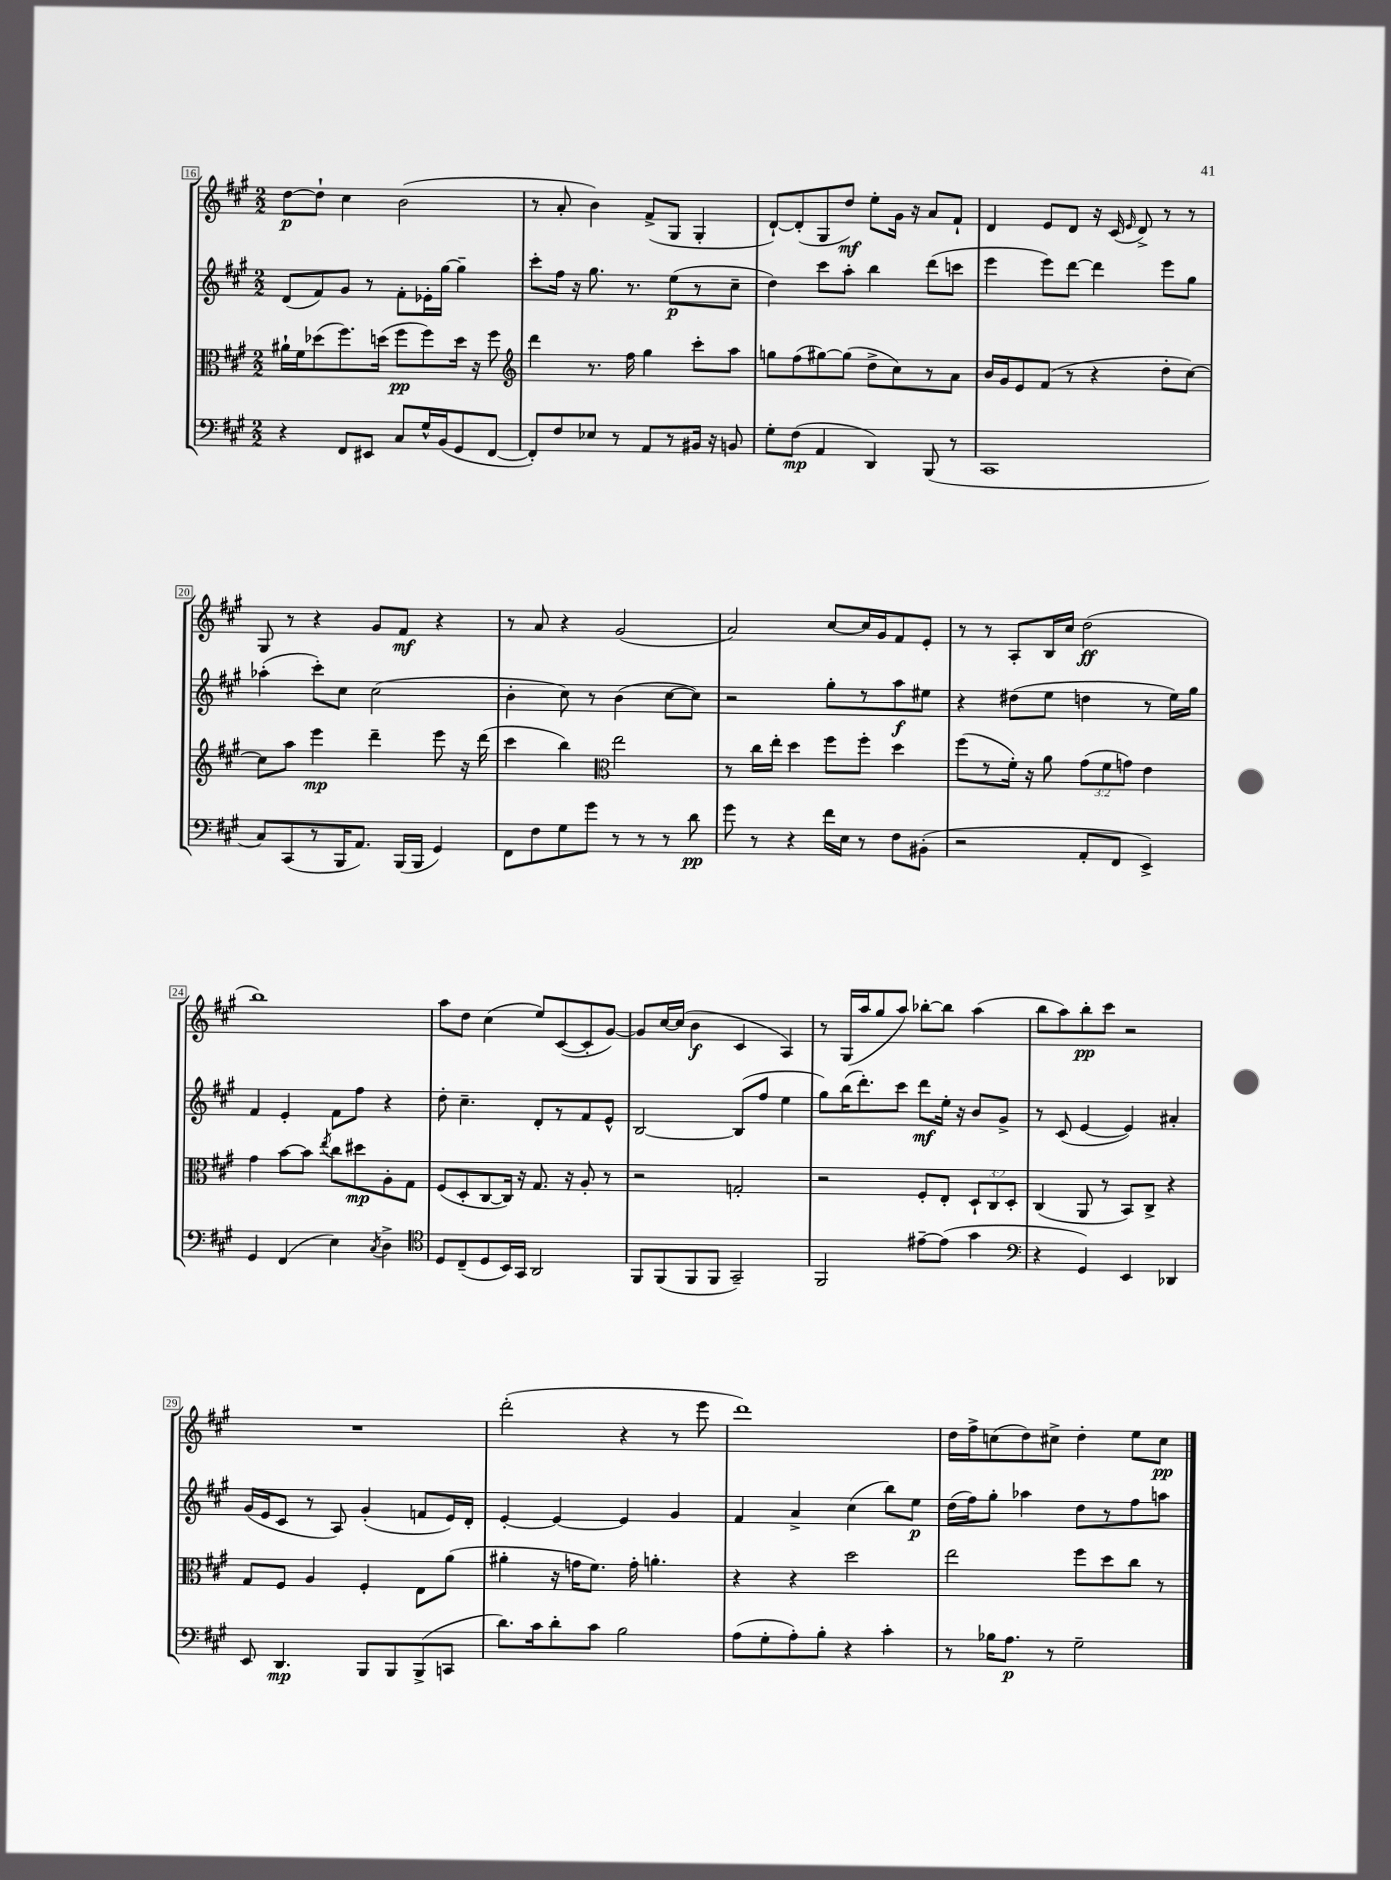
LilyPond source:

<<
\new StaffGroup <<
\new Staff = "s0" {
    \clef treble \key a \major \numericTimeSignature \time 2/2
    \autoBeamOff d''8[~\p d''8]-! cis''4 b'2( |
    r8 a'8-. b'4) fis'8[->( gis8] gis4-. |
    d'8[~-!) d'8-.( gis8 d''8]\mf) e''8[-. gis'16] r16 a'8[ fis'8]-! |
    d'4 e'8[ d'8] r16 cis'16( \grace { e'16 } d'8->) r8 r8 |
    gis8 r8 r4 gis'8[ fis'8]\mf r4 |
    r8 a'8 r4 gis'2( |
    a'2) cis''8[~ cis''16 gis'16 fis'8 e'8]-. |
    r8 r8 a8[-. b16 cis''16] d''2\ff( |
    b''1) |
    a''8[ d''8] cis''4( e''8[) cis'8~( cis'8-. gis'8]~) |
    gis'8[ cis''16~ cis''16]( b'4\f cis'4 a4) |
    r8 gis16[( a''16 gis''8 a''8]) bes''8[~-. bes''8] a''4( |
    b''8[ a''8) b''8-.\pp cis'''8] r2 |
    R1 |
    d'''2-.( r4 r8 e'''8 |
    d'''1) |
    d''16[ fis''16-> c''8( d''8) cis''8]-> d''4-. e''8[ cis''8]\pp \bar "|." |
}
\new Staff = "s1" {
    \clef treble \key a \major \numericTimeSignature \time 2/2
    \autoBeamOff d'8[( fis'8) gis'8] r8 fis'8[-. ees'16-. gis''16]~ gis''4-- |
    cis'''8[-. fis''16] r16 gis''8. r8. e''8[\p( r8 cis''8]-- |
    d''4) cis'''8[ a''8]-. b''4 d'''8[( c'''8] |
    e'''4 e'''8[) d'''8]~ d'''4 e'''8[ gis''8] |
    aes''4-.( cis'''8[-.) cis''8] cis''2( |
    b'4-. cis''8) r8 b'4( cis''8[~ cis''8]) |
    r2 gis''8[-. r8 a''8\f eis''8] |
    r4 dis''8[( e''8] d''4 r8 e''16[) gis''16] |
    fis'4 e'4-. fis'8[ fis''8] r4 |
    d''8-. cis''4.-- d'8[-. r8 fis'8 e'8]-^ |
    b2~ b8[( fis''8] e''4 |
    gis''8[) b''16( d'''8.-.) cis'''8] d'''8[\mf e''16]-. r16 b'8[ gis'8]-> |
    r8 cis'8( e'4~ e'4) ais'4-. |
    gis'16[( e'16 cis'8] r8 a8) gis'4-.( f'8[ e'16) d'16]-. |
    e'4~-. e'4~ e'4 gis'4 |
    fis'4 a'4-> cis''4( b''8[) e''8]\p |
    d''16[( fis''16) gis''8]-. aes''4 d''8[ r8 fis''8 a''8] \bar "|." |
}
\new Staff = "s2" {
    \clef alto \key a \major \numericTimeSignature \time 2/2 \override Staff.TupletNumber.text = #tuplet-number::calc-fraction-text
    \autoBeamOff ais'16[-! fis'16 des''8( fis''8.) d''16]( fis''8[\pp fis''8) d''16] r16 fis''8 |
    \clef treble d'''4 r8. fis''16 gis''4 cis'''8[-. a''8] |
    g''8[ fis''8( gis''8~) gis''8]( d''8[-> cis''8) r8 a'8] |
    b'16[ gis'16 e'8 fis'8]( r8 r4 d''8[-. cis''8]~) |
    cis''8[ a''8] e'''4\mp d'''4-- e'''8 r16 d'''16( |
    cis'''4 b''4) \clef alto e''2 |
    r8 cis''16[ e''16]-. d''4 fis''8[ fis''8]-. d''4 |
    fis''8[( r8 fis'16]-.) r16 a'8 \tuplet 3/2 { gis'8[( fis'8 g'8]) } e'4 |
    gis'4 b'8[~ b'8] \acciaccatura { e''8 } cis''8[ dis''8\mp a8-. gis8] |
    fis8[( d8-. cis8~ cis16]) r16 gis8. r16 a8-. r8 |
    r2 g2-. |
    r2 fis8[-. e8]-. \tuplet 3/2 { d8[-! cis8 d8]-. } |
    cis4( a,8 r8 b,8[) cis8]-> r4 |
    gis8[ fis8] a4 fis4-. e8[ a'8]( |
    ais'4-. r16 g'16[ fis'8.]) g'16-. a'4.-. |
    r4 r4 d''2 |
    e''2 fis''8[ d''8 cis''8] r8 \bar "|." |
}
\new Staff = "s3" {
    \clef bass \key a \major \numericTimeSignature \time 2/2
    \autoBeamOff r4 fis,8[ eis,8] cis8[ gis16-^ b,16( gis,8 fis,8]~ |
    fis,8[-.) fis8 ees8] r8 a,8[ r8 bis,16] r16 b,8 |
    gis8[-. fis8]\mp( a,4 d,4) b,,8( r8 |
    cis,1 |
    cis8[) cis,8( r8 b,,16 a,8.]) b,,16[( b,,16] gis,4) |
    fis,8[ fis8 gis8 gis'8] r8 r8 r8 d'8\pp |
    gis'8 r8 r4 fis'16[ e16] r8 fis8[ bis,8]-.( |
    r2 a,8[-. fis,8] e,4->) |
    gis,4 fis,4( e4) \acciaccatura { cis8 } d4-> |
    \clef tenor d8[ cis8--( d8 b,16) gis,16] a,2 |
    fis,8[ fis,8( fis,8 fis,8] gis,2--) |
    fis,2 eis'8[~-- eis'8]( gis'4 |
    \clef bass r4 gis,4) e,4 des,4 |
    e,8 d,4.\mp b,,8[ b,,8 b,,8->( c,8] |
    d'8.[) cis'16 d'8-. cis'8] b2 |
    a8[( gis8-. a8-.) b8]-. r4 cis'4-. |
    r8 bes16[ a8.]\p r8 gis2-- \bar "|." |
}
>>
>>
\layout { \context { \Score currentBarNumber = #16 \override BarNumber.stencil = #(make-stencil-boxer 0.1 0.3 ly:text-interface::print) } }
